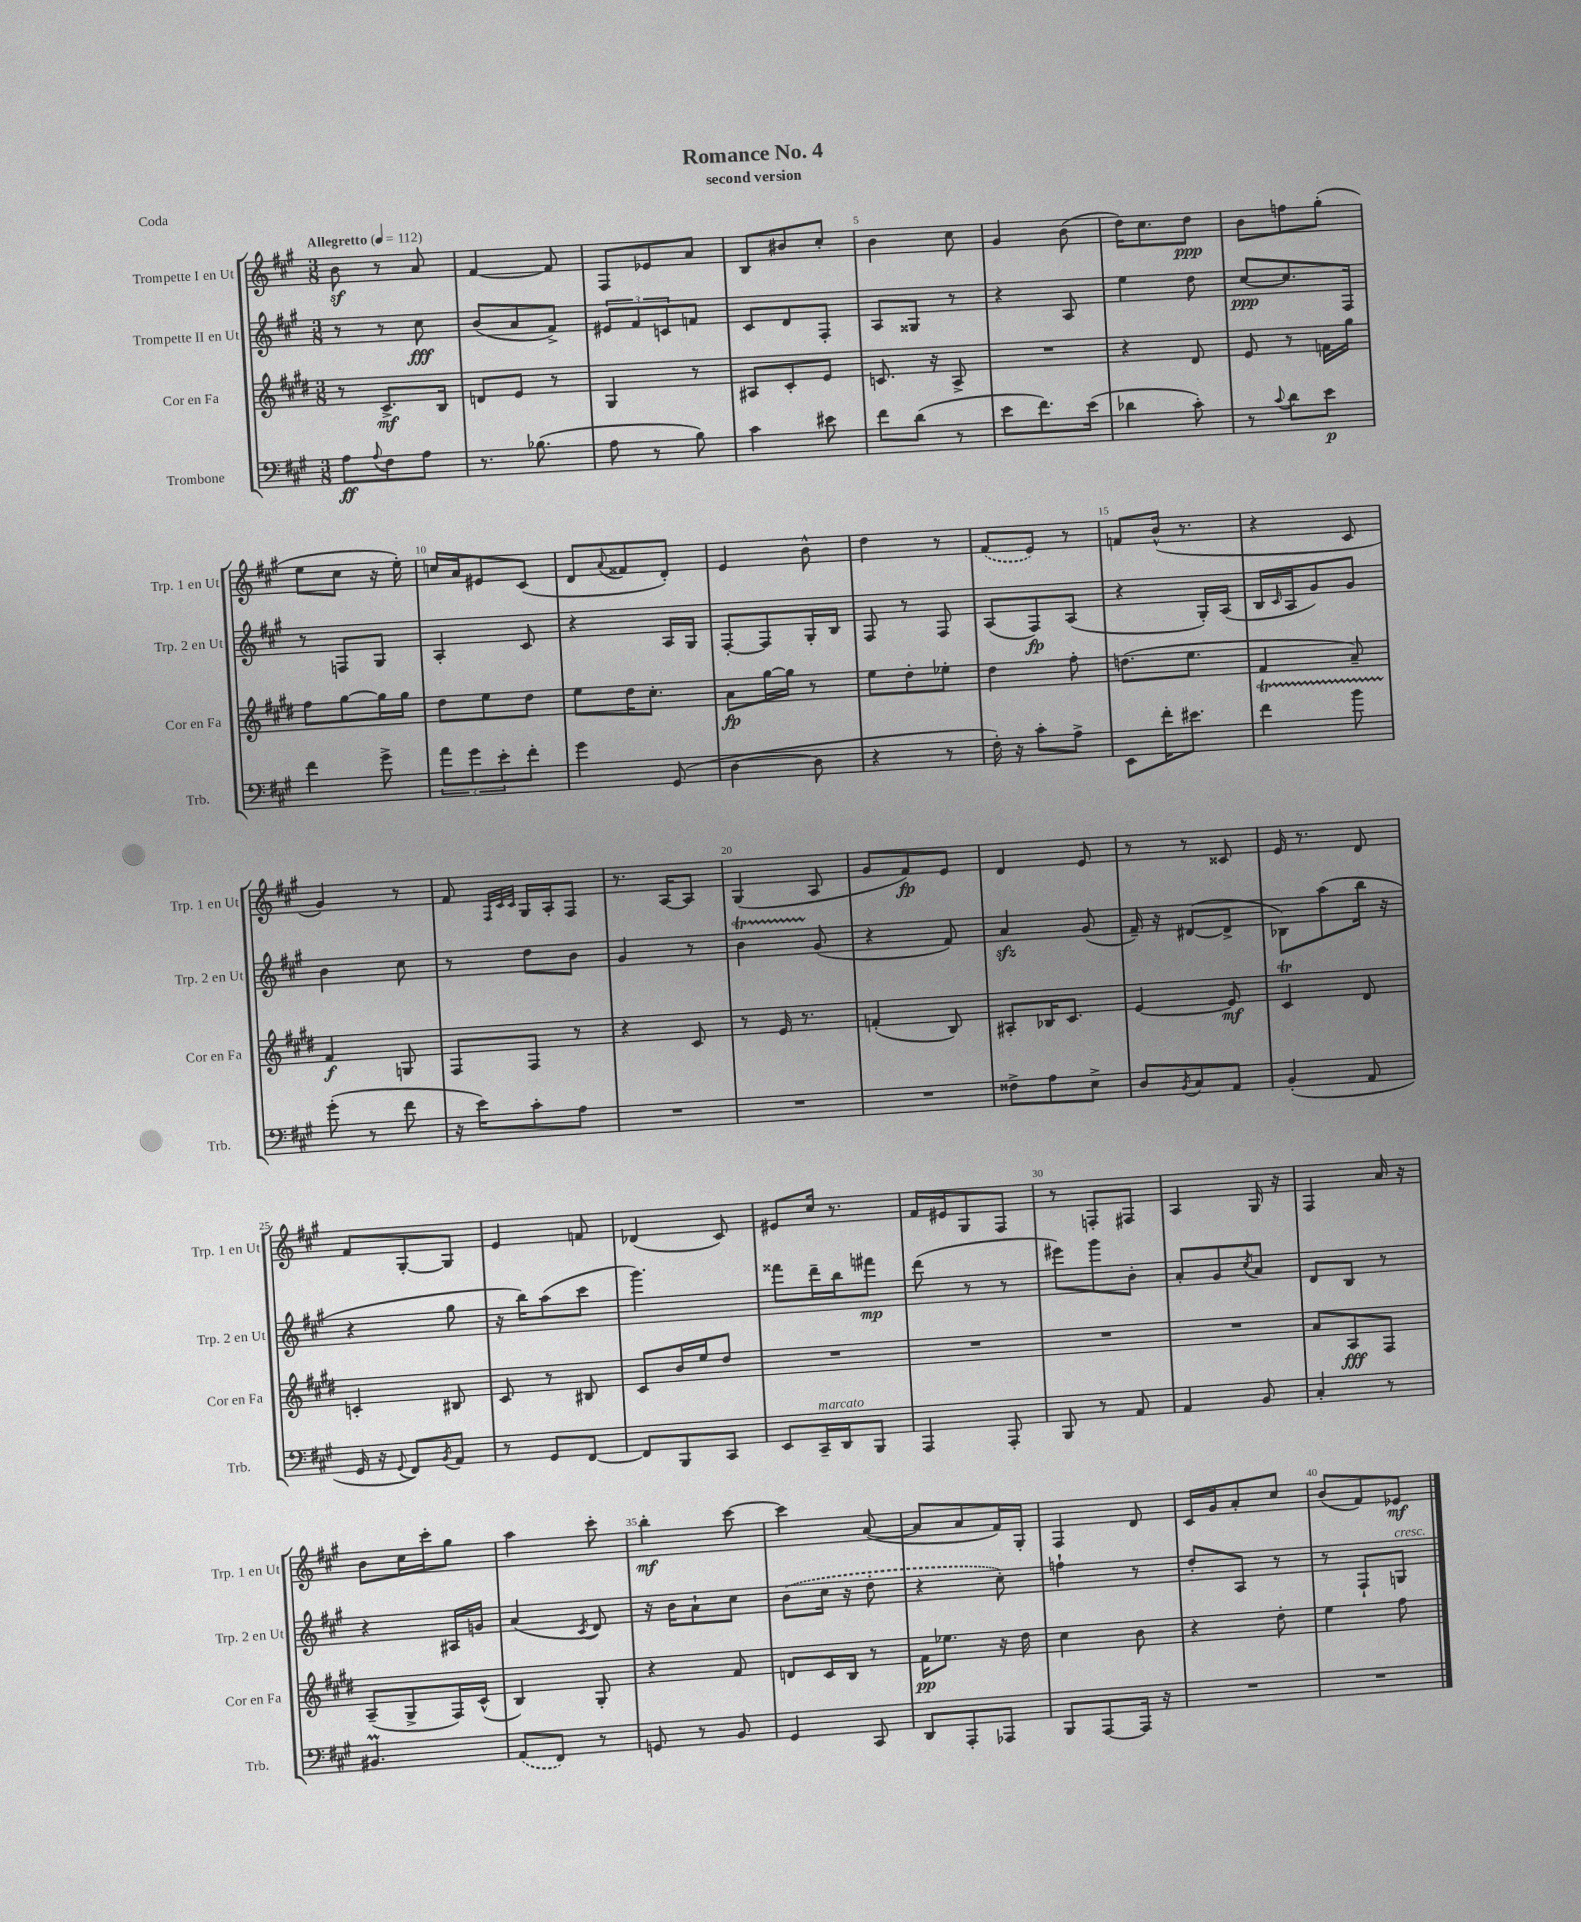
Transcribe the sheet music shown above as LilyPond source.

\header { title = "Romance No. 4" subtitle = "second version" piece = "Coda" }
<<
\new StaffGroup <<
\new Staff = "s0" \with { instrumentName = "Trompette I en Ut" shortInstrumentName = "Trp. 1 en Ut" } {
    \clef treble \key a \major \numericTimeSignature \time 3/8 \tempo "Allegretto" 4 = 112
    b'8\sf r8 a'8 |
    fis'4~ fis'8 |
    fis8 ees'8 a'8 |
    b8 bis'8 cis''8-. |
    b'4 cis''8 |
    gis'4 b'8( |
    d''16) cis''8. d''8\ppp |
    b'8 f''8 gis''8-.( |
    e''8 cis''8 r16 e''16-.) |
    c''16 a'16 eis'8 cis'8( |
    d'8 \appoggiatura { a'8 } fisis'8 d'8-.) |
    e'4 b'8-^ |
    d''4 r8 |
    \once \slurDashed fis'8( e'8) r8 |
    f'8 b'16-^( r8. |
    r4 cis'8 |
    gis'4) r8 |
    fis'8 \grace { fis32 cis'32 cis'32 } gis16 a16-. fis8 |
    r8. a16~ a8 |
    gis4( a8 |
    gis'8 fis'8\fp) e'8 |
    d'4 e'8 |
    r8 r8 cisis'8 |
    e'16 r8. d'8 |
    fis'8 gis8~-. gis8 |
    e'4 f'8 |
    des'4( cis'8) |
    eis'8 cis''16 r8. |
    fis'16 eis'16 gis8 fis8 |
    r8 f8-. fis8 |
    a4 gis16 r16 |
    fis4 a'16 r16 |
    b'8 cis''16 cis'''16-. gis''8 |
    a''4 cis'''8-. |
    b''4-.\mf cis'''8~ |
    cis'''4 a'8~( |
    a'8 a'8 fis'16) gis16-. |
    fis4 d'8 |
    cis'16 gis'16 a'8-. cis''8 |
    b'8( fis'8) ees'8\mf \bar "|." |
}
\new Staff = "s1" \with { instrumentName = "Trompette II en Ut" shortInstrumentName = "Trp. 2 en Ut" } {
    \clef treble \key a \major \numericTimeSignature \time 3/8
    r8 r8 cis''8\fff |
    b'8( a'8 fis'8->) |
    \tuplet 3/2 { eis'8 fis'8 c'8 } f'8 |
    cis'8 d'8 fis8-. |
    a8 gisis8 r8 |
    r4 a8 |
    e''4 d''8 |
    cis''8~\ppp cis''8. fis16 |
    r8 f8 gis8 |
    a4-. cis'8 |
    r4 a16 gis16 |
    fis8~-. fis8 gis16-. b16 |
    fis8 r8 fis8 |
    a8( fis8\fp) a8( |
    r4 gis16-.) a16( |
    b16 \grace { cis'16 } a16 gis'8) gis'8 |
    b'4 cis''8 |
    r8 d''8 b'8 |
    gis'4 r8 |
    b'4\startTrillSpan gis'8\stopTrillSpan( |
    r4 fis'8) |
    a'4\sfz gis'8( |
    fis'16--) r16 dis'8~( dis'8-> |
    bes8) a''8( b''16 r16 |
    r4 gis''8 |
    r16 b''16) a''8( cis'''8 |
    gis'''4.) |
    fisis'''8 d'''16-- b''16 fis'''8\mp |
    d'''8( r8 r8 |
    eis'''8) gis'''8 b'8-. |
    a'8-. gis'8 \acciaccatura { cis''8 } a'8 |
    d'8 b8 r8 |
    r4 ais16 g'16 |
    a'4( \acciaccatura { cis'8 } d'8) |
    r16 b'16 a'8-! cis''8 |
    \once \slurDashed b'8( cis''16 r16 d''8-. |
    r4 cis''8-.) |
    f''4-! r8 |
    d''8-. a8 r8 |
    r8 fis8-! g8^\markup { \italic "cresc." } \bar "|." |
}
\new Staff = "s2" \with { instrumentName = "Cor en Fa" shortInstrumentName = "Cor en Fa" } {
    \clef treble \key e \major \numericTimeSignature \time 3/8
    r8 cis'8.->\mf b16 |
    d'8 e'8 r8 |
    gis4 r8 |
    ais8 cis'8-. e'8 |
    c'8. r16 a8-> |
    R4. |
    r4 dis'8 |
    e'8 r8 f'16 gis''16 |
    fis''8 gis''8~ gis''16 gis''16 |
    dis''8 e''8 dis''8 |
    e''8 dis''16 cis''8.-. |
    a'8\fp gis''16~ gis''16 r8 |
    e''8 dis''8-. ees''8-. |
    dis''4 fis''8-. |
    d''8.( e''8. |
    fis'4 a'8--) |
    fis'4\f g8 |
    fis8 fis8 r8 |
    r4 cis'8 |
    r8 e'16 r8. |
    f'4-.( b8) |
    ais8-. bes16 cis'8. |
    e'4~ e'8\mf |
    cis'4\trill dis'8 |
    c'4-. bis8 |
    cis'8 r8 bis8 |
    cis'8 b'16 e''16 dis''8 |
    R4. |
    R4. |
    R4. |
    R4. |
    a'8 a8\fff fis8 |
    a8--( gis8-> fis16) cis'16-^( |
    b4) gis8-. |
    r4 fis'8 |
    d'8 cis'16 b16 r8 |
    fis'16\pp ees''8. r16 dis''16 |
    cis''4 b'8 |
    r4 dis''8-. |
    e''4 fis''8 \bar "|." |
}
\new Staff = "s3" \with { instrumentName = "Trombone" shortInstrumentName = "Trb." } {
    \clef bass \key a \major \numericTimeSignature \time 3/8
    a8\ff \appoggiatura { a8 } fis8 a8 |
    r8. bes8.( |
    a8 r8 b8) |
    cis'4 eis'8 |
    fis'8 d'8( r8 |
    e'8 fis'8.) e'16( |
    des'4 cis'8-.) |
    r8 \appoggiatura { cis'8 } d'8 e'8\p |
    fis'4 gis'8-> |
    \tuplet 3/2 { a'8 gis'8 e'8-. } fis'8-. |
    gis'4 gis,8( |
    d4~ d8 |
    r4 r8 |
    fis16-.) r16 cis'8-. a8-> |
    e,8 fis'16-. eis'8. |
    fis'4\startTrillSpan b'8 |
    gis'8-.\stopTrillSpan( r8 fis'8 |
    r16 e'16) cis'8-. a8 |
    R4. |
    R4. |
    R4. |
    fisis8-> a8 e8-> |
    d8 \acciaccatura { b,8 } cis8 a,8 |
    b,4-.( a,8 |
    gis,16 r16 \appoggiatura { gis,8 } fis,8) \acciaccatura { b,8 } a,8 |
    r8 gis,8 fis,8~ |
    fis,8 b,,8 cis,8 |
    e,8 cis,16--^\markup { \italic "marcato" } d,16 b,,8 |
    a,,4 a,,8-. |
    b,,8 r8 a,8 |
    a,4 b,8 |
    cis4-. r8 |
    bis,4.\prall |
    \once \slurDashed a,8( fis,8) r8 |
    g,8 r8 b,8 |
    gis,4 cis,8 |
    d,8 a,,8-. aes,,8 |
    b,,8 a,,8~ a,,16 r16 |
    R4. |
    R4. \bar "|." |
}
>>
>>
\layout { \context { \Score \override BarNumber.break-visibility = ##(#f #t #t) barNumberVisibility = #(every-nth-bar-number-visible 5) } }
